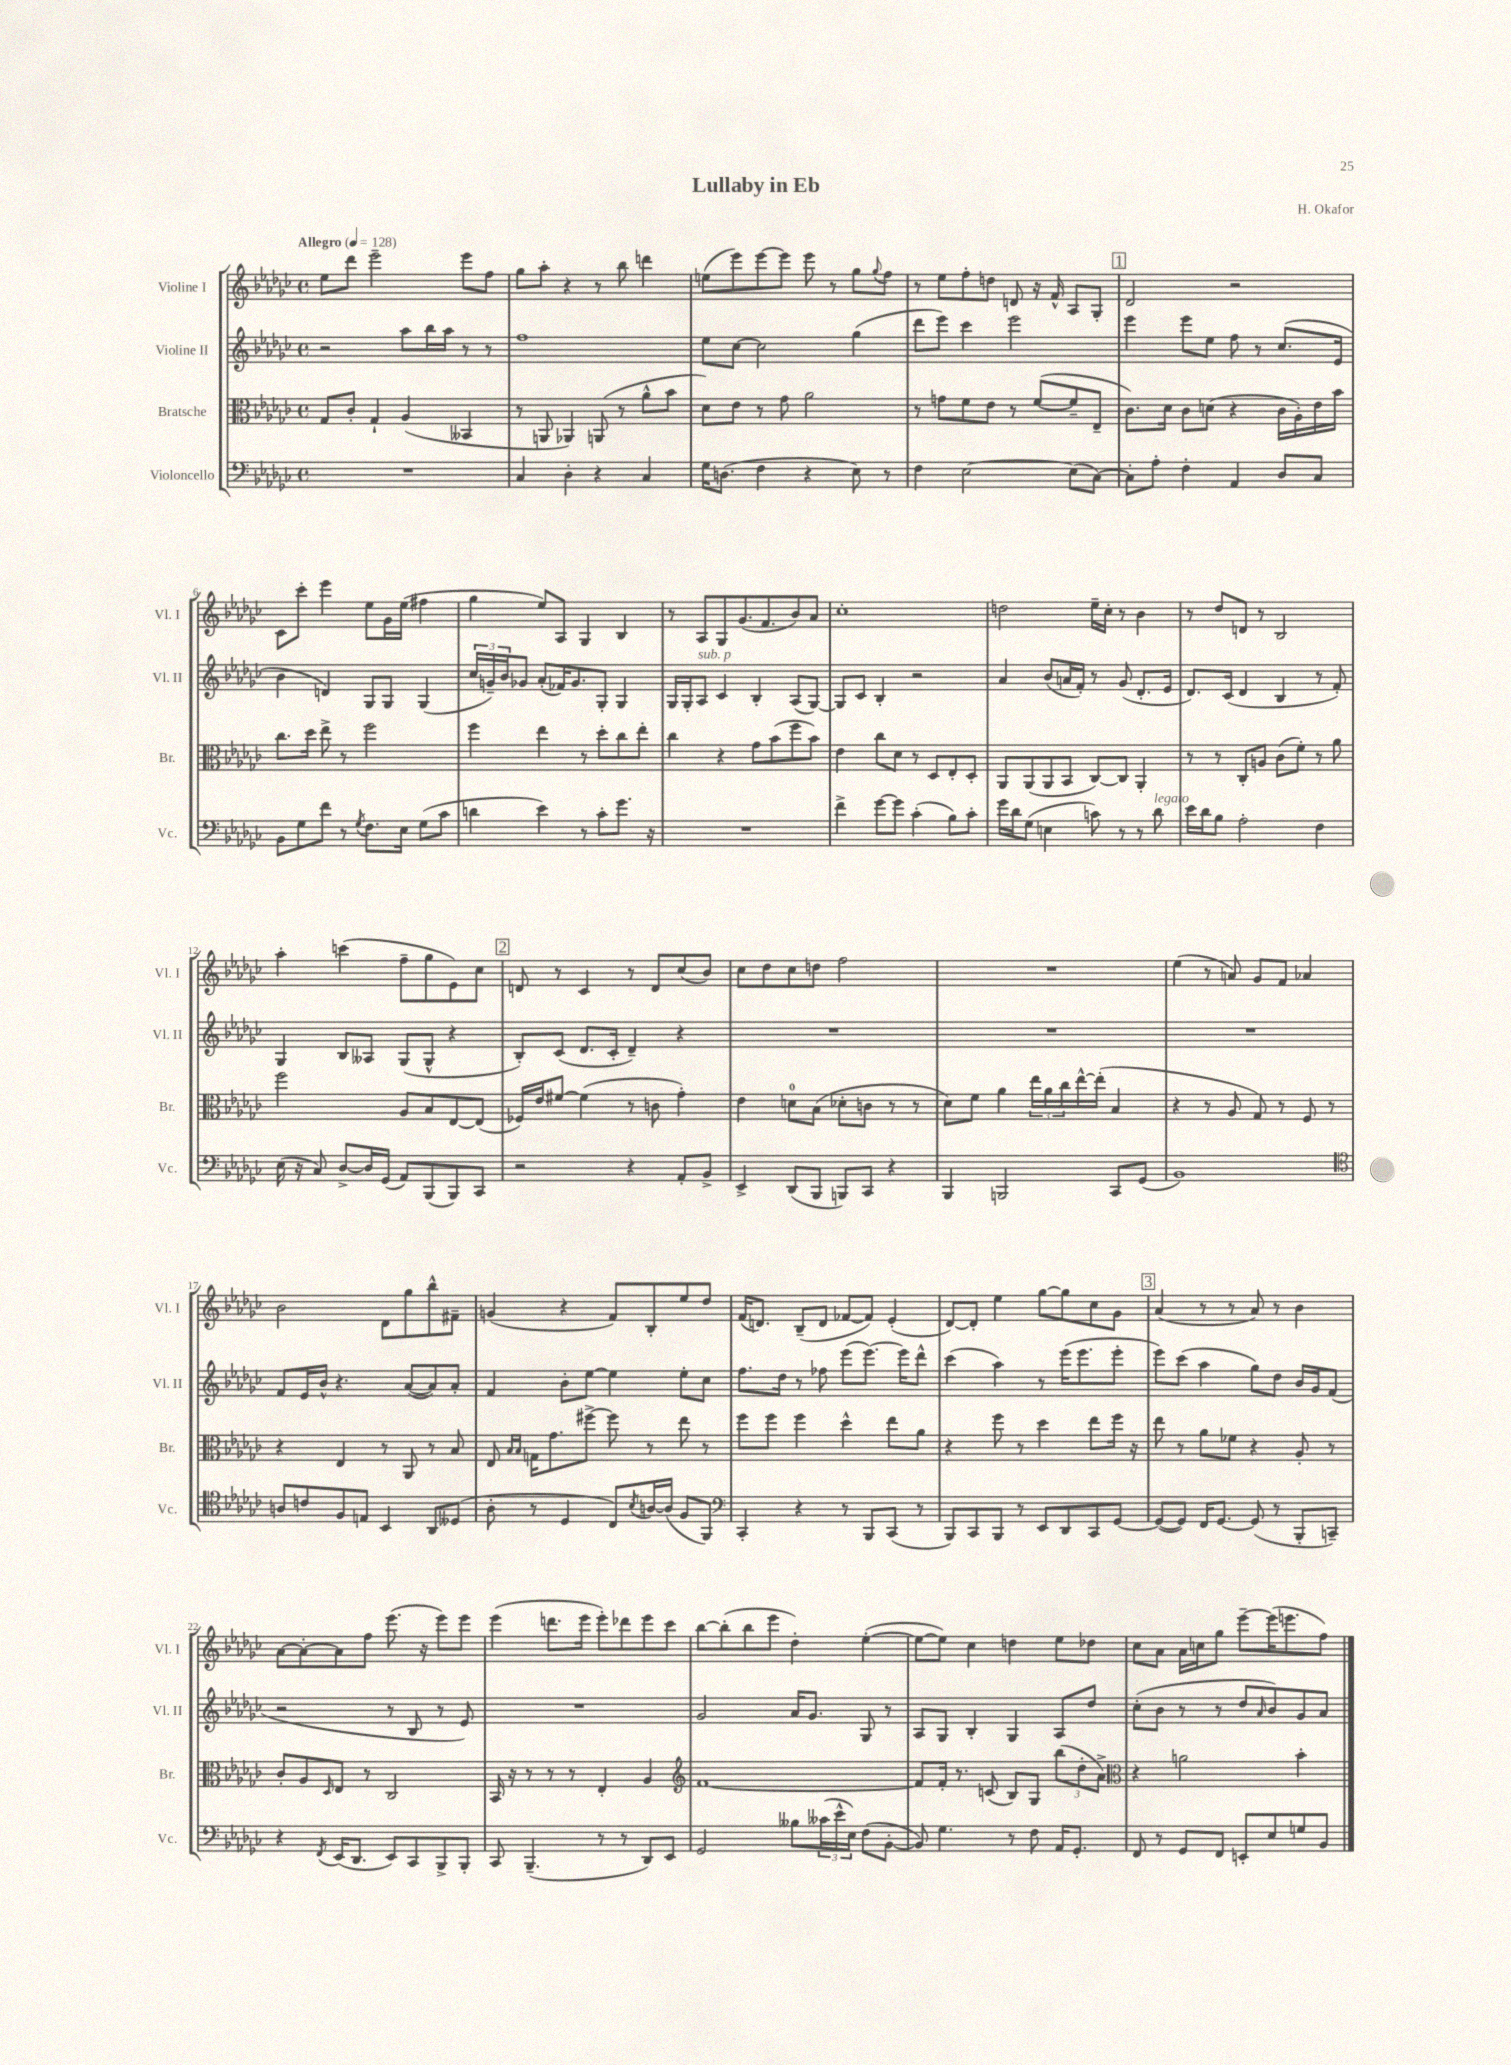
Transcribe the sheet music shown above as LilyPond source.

\header { title = "Lullaby in Eb" composer = "H. Okafor" }
<<
\new StaffGroup <<
\new Staff = "s0" \with { instrumentName = "Violine I" shortInstrumentName = "Vl. I" } {
    \clef treble \key ges \major \defaultTimeSignature \time 4/4 \tempo "Allegro" 4 = 128
    ees''8 des'''8 ees'''2-- ees'''8 f''8 |
    ges''8 aes''8-. r4 r8 bes''8 d'''4 |
    e''8( ees'''8) ees'''8~ ees'''8 ees'''8 r8 ges''8 \appoggiatura { ges''8 } f''8 |
    r8 ees''8 f''8-. d''8 d'8 r16 f'16-^ aes8 ges8-. |
    \mark \markup { \box "1" } des'2 r2 |
    ces'8 ces'''8-. ees'''4 ees''8 ges'16 ees''16( fis''4 |
    ges''4 ees''8) aes8 ges4 bes4 |
    r8 aes8 ges8 ges'8.( f'8. bes'8) aes'8 |
    ces''1-. |
    d''2 ees''16-- ces''16-. r8 bes'4 |
    r8 des''8 d'8 r8 bes2 |
    aes''4-. c'''4( f''8-- ges''8 ees'8) ces''8 |
    \mark \markup { \box "2" } d'8 r8 ces'4 r8 d'8 ces''8( bes'8) |
    ces''8 des''8 ces''8 d''8 f''2 |
    R1 |
    ees''4( r8 a'8) ges'8 f'8 aes'4 |
    bes'2 des'8 ges''8 bes''8-^ fis'8-- |
    g'4( r4 f'8) bes8-. ees''8 des''8 |
    f'16( d'8.) bes8--( d'8 fes'8~ fes'8) ees'4-.( |
    des'8~) des'8-. ees''4 ges''8~ ges''8 ces''8 ges'8 |
    \mark \markup { \box "3" } aes'4( r8 r8 aes'8) r8 bes'4 |
    aes'8~ aes'8~-. aes'8 f''8 ees'''8.( r16 ees'''8) ees'''8 |
    ees'''4( d'''8. ees'''16 ees'''8-.) des'''8 ees'''8 ces'''8 |
    bes''8~ bes''8-.( bes''8 ees'''8 des''4-.) ees''4~-.( |
    ees''8~ ees''8) ces''4 d''4 ees''8 des''8 |
    ces''8 aes'8 aes'16 c''16 ges''8 ees'''8~-- ees'''16( e'''8. f''8) \bar "|." |
}
\new Staff = "s1" \with { instrumentName = "Violine II" shortInstrumentName = "Vl. II" } {
    \clef treble \key ges \major \defaultTimeSignature \time 4/4
    r2 aes''8 bes''16 aes''16 r8 r8 |
    f''1 |
    ees''8 ces''8~ ces''2 ges''4( |
    des'''8 ees'''8) ces'''4 ees'''2 |
    \mark \markup { \box "1" } ees'''4 ees'''8 ees''8 f''8 r8 ces''8.( ees'16 |
    bes'4 d'4) ges8 ges8 ges4( |
    \tuplet 3/2 { ces''16 g'16--) bes'16 } ges'8 aes'8-.( fes'16) ges'8. ges8-. ges4 |
    ges16 ges16-. aes8^\markup { \italic "sub. p" } ces'4 bes4-. aes8( ges8~) |
    ges8 ces'8 bes4-. r2 |
    aes'4 bes'8( a'16 f'16-.) r8 ges'8( des'8.-. ees'16 |
    des'8.) ces'16( des'4 bes4 r8 f'8-.) |
    ges4 bes8 aeses8 ges8( ges8-^ r4 |
    \mark \markup { \box "2" } bes8-.) ces'8( des'8. ces'16-. des'4--) r4 |
    R1 |
    R1 |
    R1 |
    f'8 ees'16 bes'16-^ r4. aes'8~( aes'8) aes'8-. |
    f'4 bes'8-. ees''8~ ees''4 ees''8-. ces''8 |
    f''8. des''16 r8 fes''8 ees'''8( ees'''8.~) ees'''16 des'''8-^ |
    ces'''4( aes''4) r8 ees'''16( ees'''8. ees'''8-. |
    \mark \markup { \box "3" } ees'''8) ces'''8( aes''4 ges''8) des''8 bes'16 ges'16 f'8( |
    r2 r8 bes8 r8 ees'8) |
    R1 |
    ges'2 aes'16 ges'8. ges8 r8 |
    aes8 ges8 bes4-. ges4 aes8 des''8 |
    ces''8-.( bes'8 r8 r8 des''8 \grace { aes'16 } bes'8) ges'8 aes'8 \bar "|." |
}
\new Staff = "s2" \with { instrumentName = "Bratsche" shortInstrumentName = "Br." } {
    \clef alto \key ges \major \defaultTimeSignature \time 4/4
    ges8 ces'8-. ges4-! aes4( beses,4 |
    r8 a,8 aes,4) a,8( r8 aes'8-^ bes'8 |
    des'8) ees'8 r8 ges'8 aes'2 |
    r8 g'8 f'8 ees'8 r8 f'8~( f'8-- ees8-- |
    \mark \markup { \box "1" } ces'8.) des'16 ces'8 d'8( r4 ces'16 aes16-.) ees'16 bes'16 |
    ces''8. des''16 ees''8-> r8 f''2 |
    f''4 ees''4 r8 des''8-. ces''8 ees''8-. |
    ces''4 r4 ges'8 bes'8( f''8 bes'8) |
    ees'4 ces''8 des'8 r8 des8 ees8-. des8-. |
    aes,8 aes,8( aes,8 bes,8 ces8~) ces8 aes,4-. |
    r8 r8 ces8-. a8 ces'8( f'8-.) r8 aes'8 |
    f''2 aes8 bes8 ees8~ ees8( |
    \mark \markup { \box "2" } fes16) ees'16 fis'8~ fis'4( r8 c'8 ges'4-.) |
    ees'4 d'8-0 bes8( des'8-. c'8 r8 r8 |
    des'8) f'8 aes'4 \tuplet 3/2 { ees''16 aes'16 ces''16 } ees''16~-^ ees''16-.( bes4 |
    r4 r8 aes8 ges8) r8 f8 r8 |
    r4 ees4 r8 aes,8 r8 bes8 |
    ees8 \grace { bes16 bes16 } g16 ges'8. fis''8~-> fis''8 r8 ees''8 r8 |
    f''8 f''8 f''4 des''4-^ ees''8 aes'8 |
    r4 f''8 r8 des''4 ees''8 f''16 r16 |
    \mark \markup { \box "3" } ees''8 r8 aes'8 fes'8 r4 aes8-. r8 |
    ces'8-. aes8 \grace { des16 } ees8 r8 ces2 |
    bes,16 r16 r8 r8 r8 ees4-. aes4 |
    \clef treble f'1~ |
    f'8 f'16-. r8. c'8( bes8) ges8 \tuplet 3/2 { bes''8( des''8-. aes'8->) } |
    \clef alto r4 a'2 bes'4-. \bar "|." |
}
\new Staff = "s3" \with { instrumentName = "Violoncello" shortInstrumentName = "Vc." } {
    \clef bass \key ges \major \defaultTimeSignature \time 4/4
    R1 |
    ces4 des4-. r4 ces4 |
    ges16 d8.( f4 r4 ees8) r8 |
    f4 ees2~ ees8( ces8~) |
    \mark \markup { \box "1" } ces8-. aes8-. f4-. aes,4 des8 ces8 |
    bes,8 ges8 f'8 r8 \acciaccatura { ges8 } f8. ees16 ges8( ces'8 |
    d'4 ees'4) r8 ces'8-. ges'8. r16 |
    R1 |
    f'4-> ges'8~ ges'8 ces'4-.( bes8) ces'8-. |
    ges'16 des'16 ges8( e4 c'8) r8 r8 des'8^\markup { \italic "legato" } |
    ees'16 des'16 bes8 aes2-. f4 |
    ees16( r16 ces8) des8~-> des16 ges,16( aes,8) bes,,8( bes,,8) ces,8 |
    \mark \markup { \box "2" } r2 r4 aes,8-. bes,8-> |
    ees,4-> des,8( bes,,8 b,,8) ces,8 r4 |
    bes,,4 b,,2 ces,8 ges,8( |
    bes,1) |
    \clef tenor a8 c'8 f8 e8 bes,4 aes,8 deses8( |
    aes8-. r8 des4 ces8) \acciaccatura { bes8 } a16~ a16( f8 f,8) |
    \clef bass ces,4-. r4 r8 bes,,8 ces,8( r8 |
    bes,,8) ces,8 bes,,8 r8 ees,8 des,8 ces,8 ges,8~ |
    \mark \markup { \box "3" } ges,8~( ges,8) f,16 ges,8.~ ges,8( r8 bes,,8-. c,8--) |
    r4 \acciaccatura { f,8 } ees,16( des,8. ees,8) ces,8 bes,,8-> bes,,8-. |
    ces,8 bes,,4.--( r8 r8 des,8) ees,8 |
    ges,2 beses8 \tuplet 3/2 { ceses'16( ees'16-^ ees16) } f8( bes,8~-. |
    bes,8) ges4. r8 f8 aes,16 ges,8.-. |
    f,8 r8 ges,8 f,8 e,8-. ees8 g8 bes,8 \bar "|." |
}
>>
>>
